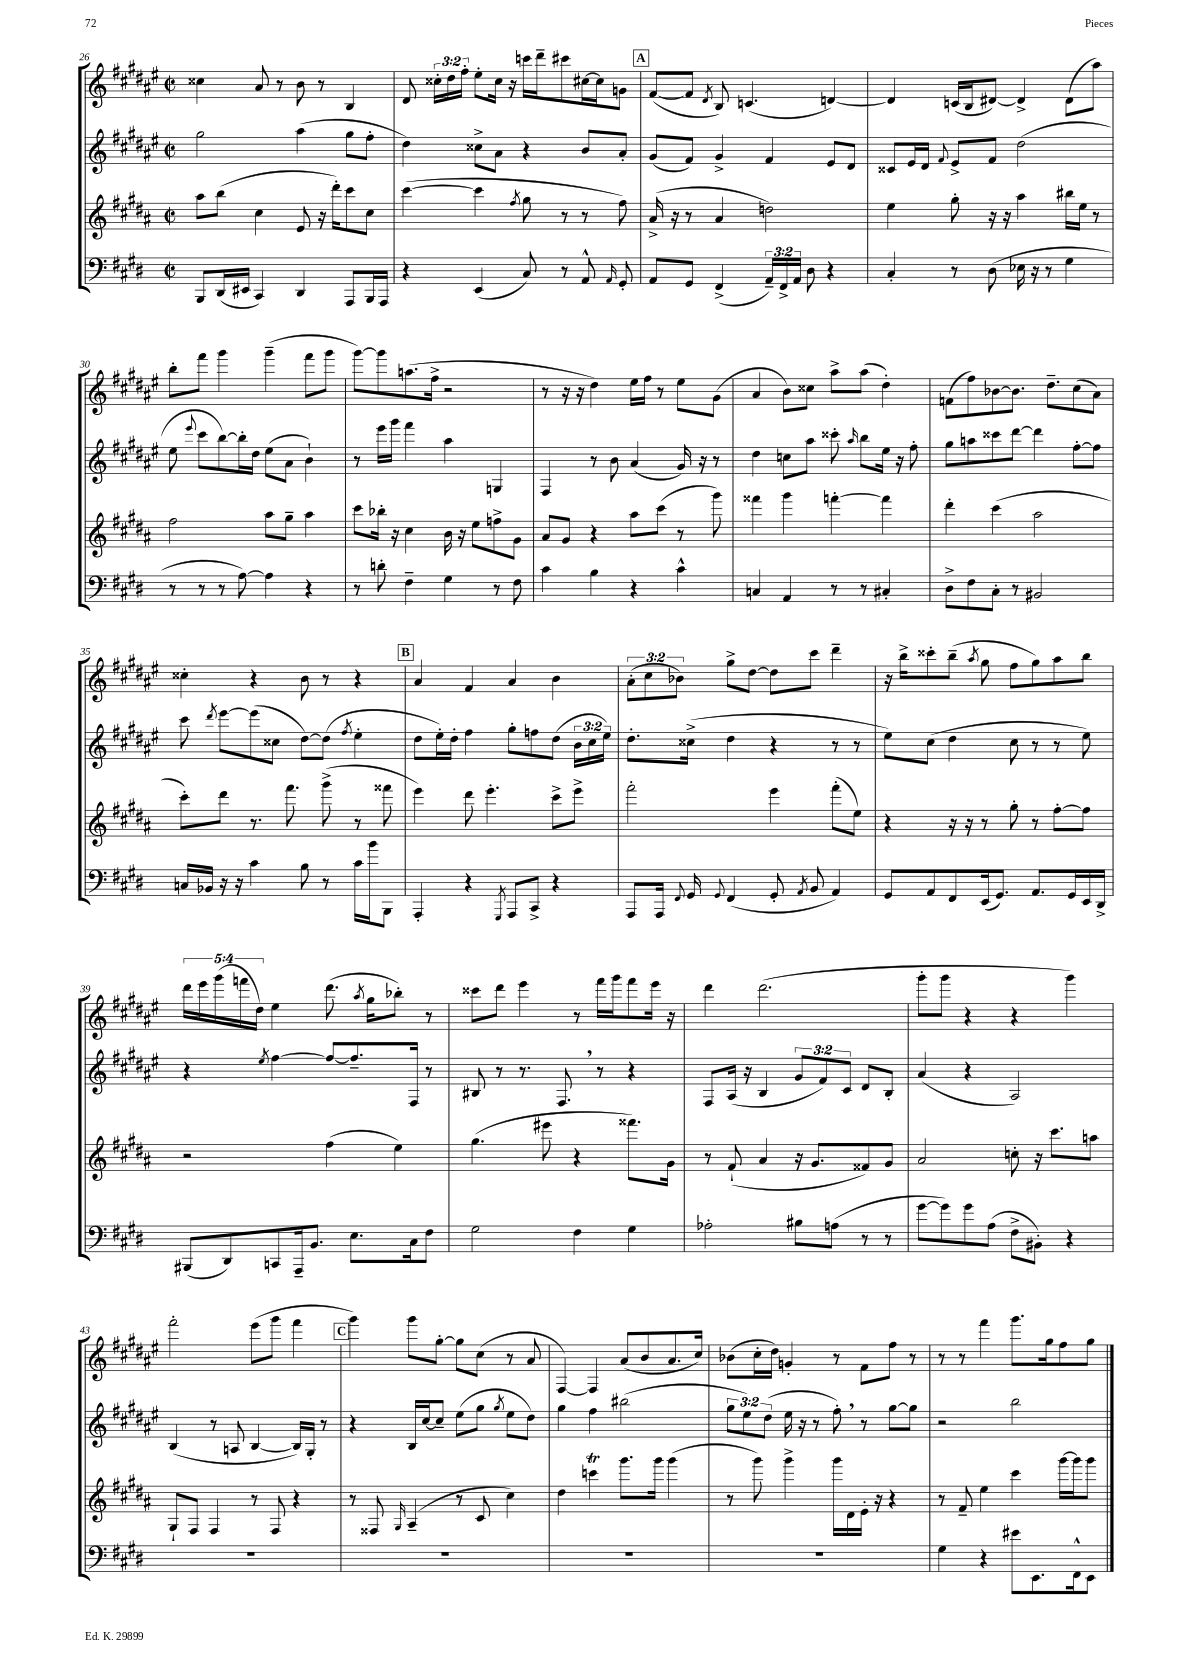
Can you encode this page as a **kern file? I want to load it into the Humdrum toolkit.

**kern	**kern	**kern	**kern
*staff4	*staff3	*staff2	*staff1
*clefF4	*clefG2	*clefG2	*clefG2
*k[f#c#g#d#]	*k[f#c#g#d#a#]	*k[f#c#g#d#a#e#]	*k[f#c#g#d#a#e#]
*M2/2	*M2/2	*M2/2	*M2/2
*met(c|)	*met(c|)	*met(c|)	*met(c|)
8BBB/L	8aa#\L	2gg#\	4cc##\
(16DD#/L	(8bb\J	.	.
16EE#/JJ	.	.	.
4CC#/)	4cc#\	.	8a#/
.	.	.	8r
4DD#/	8e/	(4aa#\	8b\
.	16r	.	8r
.	16ddd#'\LK)	.	.
8AAA/L	8ccc#\	8gg#\L	4B/
16BBB/L	8cc#\J	8ff#'\J	.
16AAA/JJ	.	.	.
=	=	=	=
4r	([4ccc#\	4dd#\)	8d#/
.	.	.	24cc##'\LL
.	.	.	24dd#\
.	.	.	24ff#'\JJ
(4EE/	4ccc#\]	8cc##^\L	8ee#'\L
.	.	8a#\J	16cc##\Jk
.	.	.	16r
.	8qff#/	.	.
8C#/)	8gg#\	4r	16ccc\LL
.	.	.	16ddd#~\J
8r	8r	.	8ccc#\
8AA^^/	8r	8b/L	[16cc#\L
.	.	.	16cc#\]J
16qqAA/	.	.	.
8GG#'/	8ff#\)	8a#'/J	8g\J
=	=	=	=
8AA/L	(16a#^/	(8g#/L	([8f#/L
.	16r	.	.
8GG#/J	8r	8f#/J)	8f#/]J
.	.	.	8qd#/
(4FF#^/	4a#/	4g#^/	8B/)
.	.	.	(4.c/
24AA~/LL)	2dd\)	4f#/	.
24FF#^/	.	.	.
24AA/JJ	.	.	.
8D#\	.	.	.
4r	.	8e#/L	[4d/)
.	.	8d#/J	.
=	=	=	=
4C#'/	4ee\	8c##/L	4d/]
.	.	16e#/L	.
.	.	16d#/JJ	.
.	.	8qqf#/	.
8r	8gg#'\	8e#^/L	(16c/LL
.	.	.	16B/J
(8D#\	16r	8f#/J	[8d#/J)
.	16r	.	.
16E-\	4aa#\	(2dd#\	4d#^/]
16r	.	.	.
8r	.	.	.
4G#\	16bb#\LL	.	(8d#\L
.	16ee\JJ	.	.
.	8r	.	8aa#\J)
=	=	=	=
8r	2ff#\	8ee#\	8bb'\L
.	.	8qqeee#/	.
8r	.	8ccc#\L	8fff#\J
8r	.	[8bb\)	4ggg#\
[8A\)	.	16bb'\]L	.
.	.	16dd#\JJ	.
4A\]	8aa#\L	(8ee#\L	(4ggg#~\
.	8gg#~\J	8a#\J	.
4r	4aa#\	4b`\)	8fff#\L
.	.	.	8ggg#\J
=	=	=	=
8r	8ccc#\L	8r	[8ggg#\L)
8d'\	16bb-'\Jk	16eee#\LL	8ggg#\]
.	16r	16ggg#\JJ	.
4F#~\	4cc#\	4fff#\	(8.aa\
.	.	.	16ff#^\Jk
4G#\	16b\	4aa#\	2r
.	16r	.	.
.	8ee\L	.	.
8r	8ff^\	4G/	.
8F#\	8g#\J	.	.
=	=	=	=
4c#\	8a#/L	4F#/	8r
.	8g#/J	.	16r
.	.	.	16r
4B\	4r	8r	4dd#\)
.	.	8b\	.
4r	8aa#\L	(4a#/	16ee#\LL
.	.	.	16ff#\JJ
.	(8ccc#\J	.	8r
4c#^^\	8r	16g#/)	8ee#\L
.	.	16r	.
.	8ggg#\)	8r	(8g#\J
=	=	=	=
4C/	4fff##\	4dd#\	4a#/
4AA/	4ggg#\	8cc\L	8b\L)
.	.	8aa#\J	8cc##\J
8r	[4fff'\	8ccc##'\	8aa#^\L
.	.	16qqaa#/	.
8r	.	8bb\L	(8aa#\J
4C#'/	4fff\]	16ee#\Jk	4dd#'\)
.	.	16r	.
.	.	8ff#'\	.
=	=	=	=
8D#^\L	4ddd#'\	8gg#\L	(8f\L
8F#\	.	8aa\	8ff#\)
8C#'\J	(4ccc#\	8ccc##\	[8b-\
8r	.	[8ddd#\J	8.b-\]J
2BB#/	2aa#\	4ddd#\]	.
.	.	.	8.dd#~\L
.	.	[8ff#'\L	(8cc#\
.	.	8ff#\]J	8a#\J)
=	=	=	=
16C/LL	8ccc#'\L)	8ccc#\	4cc##'\
16BB-/JJ	.	.	.
.	.	8qddd#/	.
16r	8ddd#\J	[8eee#\L	.
16r	.	.	.
4c#\	8.r	(8eee#\]	4r
.	.	8cc##\J	.
.	8.fff#\	.	.
8B\	.	[8dd#\L)	8b\
8r	(8ggg#^\	(8dd#\]J	8r
.	.	8qff#/	.
16c#\LL	8r	4ee#'\	4r
16b\J	.	.	.
8BBB\J	8fff##\	.	.
=	=	=	=
4AAA'/	4eee\)	8dd#\L	4a#/
.	.	16ee#'\L)	.
.	.	16dd#'\JJ	.
4r	8ddd#\	4ff#\	4f#/
.	4.eee'\	.	.
8qGGG#/	.	.	.
8AAA/L	.	8gg#'\L	4a#/
8CC#^/J	.	8ff\	.
4r	8ccc#^\L	(8dd#\J	4b\
.	8eee^\J	24b\LL	.
.	.	24cc#\	.
.	.	24ee#\JJ)	.
=	=	=	=
8AAA/L	2fff#'\	8.dd#'\L	(12a#'\L
.	.	.	12cc#\
16AAA/Jk	.	.	.
.	.	.	12b-\J)
8qqFF#/	.	.	.
16GG#/	.	(16cc##^\Jk	.
8qqGG#/	.	.	.
(4FF#/	.	4dd#\	8gg#^\L
.	.	.	[8dd#\J
8GG#'/	4eee\	4r	8dd#\]L
8qAA/	.	.	.
8BB/	.	.	8ccc#\J
4AA/)	(8fff#'\L	8r	4ddd#~\
.	8ee\J)	8r	.
=	=	=	=
8GG#/L	4r	8ee#\L)	16r
.	.	.	16bb^\LK
8AA/	.	(8cc#\J	8ccc##'\
8FF#/	16r	4dd#\	(8bb~\J
.	16r	.	.
.	.	.	8qaa#/
(16EE/k	8r	.	8gg#\
8.GG#/J)	.	.	.
.	8gg#'\	8cc#\	8ff#\L
8.AA/L	8r	8r	8gg#\)
.	[8ff#'\L	8r	8aa#\
16GG#/L	.	.	.
16EE/	8ff#\]J	8ee#\)	8bb\J
16DD#^/JJ	.	.	.
=	=	=	=
(8BBB#/L	2r	4r	20ddd#\LL
.	.	.	20eee#\
.	.	.	(20ggg#\
8DD#/)	.	.	.
.	.	.	20fff\
.	.	.	20dd#\JJ)
.	.	8qee#/	.
8CC/	.	[4ff#\	4ee#\
16AAA~/k	.	.	.
8.BB/J	.	.	.
.	(4ff#\	8ff#/_L	(8.ddd#\
8.E\L	.	8.ff#~/]	.
.	.	.	8qaa#/
.	.	.	16gg#\LK
.	4ee\)	.	8bb-'\J)
16C#\k	.	16F#/Jk	.
8F#\J	.	8r	8r
=	=	=	=
2G#\	(4.gg#\	8B#/	8ccc##\L
.	.	8r	8ddd#\J
.	.	8.r	4eee#\
.	8eee#\	.	.
.	.	8.F#/	.
4F#\	4r	.	8r
.	.	8r	16fff#\LL
.	.	.	16ggg#\J
4G#\	8.fff##\L)	4r	8fff#\
.	.	.	16eee#\Jk
.	16g#\Jk	.	16r
=	=	=	=
2A-'\	8r	8F#/L	4ddd#\
.	(8f#`/	(16A#/Jk	.
.	.	16r	.
.	4a#/	4B/	(2.ddd#\
8B#\L	16r	12g#/L	.
.	8.g#/L	.	.
.	.	12f#/)	.
(8A\J	.	.	.
.	.	12c#/J	.
8r	8f##/)	8d#/L	.
8r	8g#/J	8B'/J	.
=	=	=	=
[8g#\L	2a#/	(4a#/	8ggg#'\L
8g#\])	.	.	8ggg#\J
8g#\	.	4r	4r
(8A\J	.	.	.
8F#^\L	8cc'\	2A#/)	4r
8BB#'\J)	16r	.	.
.	8.ccc#\L	.	.
4r	.	.	4ggg#\)
.	8aa\J	.	.
=	=	=	=
1r	8G#`/L	(4B/	2fff#'\
.	8F#/J	.	.
.	4F#/	8r	.
.	.	8A/	.
.	8r	[4B/	(8eee#\L
.	8F#/	.	8ggg#\J
.	4r	16B/]LL)	4fff#\
.	.	16G#'/JJ	.
.	.	8r	.
=	=	=	=
1r	8r	4r	4ggg#\)
.	8F##/	.	.
.	16qqG#/	.	.
.	(4A#~/	16B/LL	8ggg#\L
.	.	[16cc#/J	.
.	.	8cc#~/]J	[8gg#'\J
.	8r	(8ee#\L	8gg#\]L
.	8c#/	8gg#\J	(8cc#\J
.	.	8qgg#/	.
.	4cc#\)	8ee#\L	8r
.	.	8dd#\J)	8a#/
=	=	=	=
1r	4dd#\	4gg#\	[4F#/)
.	4ccc\	4ff#\	4F#/]
.	8.ggg#\L	(2bb#\	(8a#/L
.	.	.	8b/
.	16ggg#\Jk	.	.
.	(4ggg#\	.	8.a#/
.	.	.	16cc#/Jk)
=	=	=	=
1r	8r	12gg#\L	(8b-\L
.	.	12ee#\)	.
.	8ggg#\)	.	16cc#'\L
.	.	(12dd#\J	.
.	.	.	16dd#\JJ)
.	4ggg#^\	16ee#\	4g'/
.	.	16r	.
.	.	8r	.
.	16ggg#\LL	8ff#'\)	8r
.	16d#\	.	.
.	16e'\JJ	8r	8f#\L
.	16r	.	.
.	4r	[8gg#\L	8ff#\J
.	.	8gg#\]J	8r
=	=	=	=
4G#\	8r	2r	8r
.	8f#~/	.	8r
4r	4ee\	.	4fff#\
8e#\L	4ccc#\	2bb\	8.ggg#\L
8.EE\	.	.	.
.	.	.	16gg#\k
.	[16ggg#\LL	.	8ff#\
16FF#^^\k	16ggg#\]J	.	.
8EE\J	8ggg#\J	.	8gg#\J
==	==	==	==
*-	*-	*-	*-
